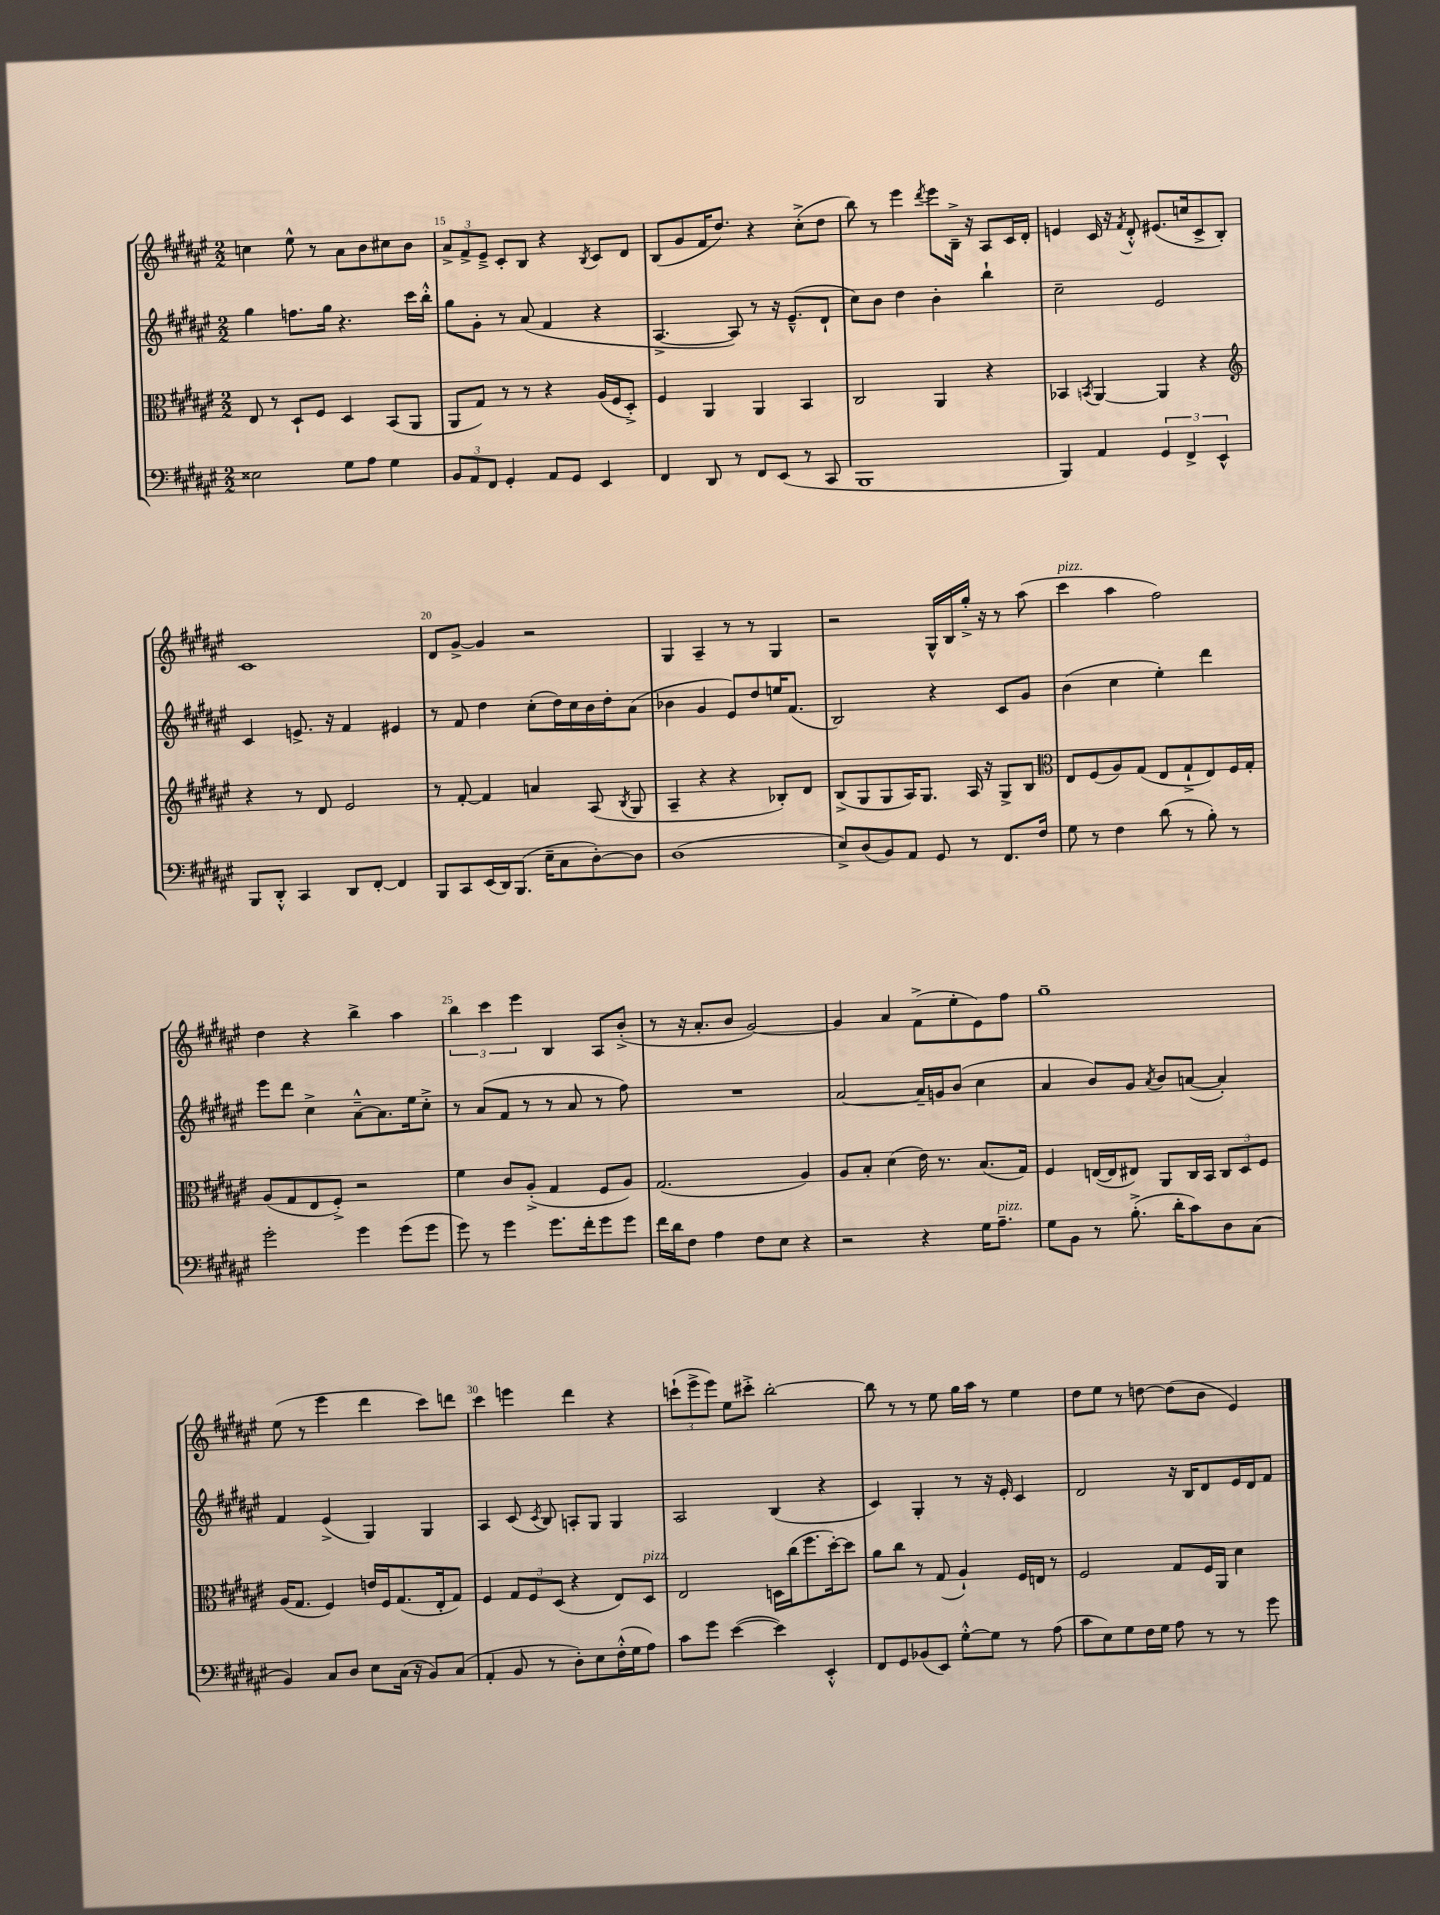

**kern	**kern	**kern	**kern
*staff4	*staff3	*staff2	*staff1
*clefF4	*clefC3	*clefG2	*clefG2
*k[f#c#g#d#a#e#]	*k[f#c#g#d#a#e#]	*k[f#c#g#d#a#e#]	*k[f#c#g#d#a#e#]
*M2/2	*M2/2	*M2/2	*M2/2
2E##\	8E#/	4gg#\	4cc\
.	8r	.	.
.	8D#`/L	8.ff\L	8ee#^^\
.	8F#/J	.	8r
.	.	16gg#\Jk	.
8G#\L	4D#/	4.r	8a#\L
8A#\J	.	.	8b\
4G#\	(8BB/L	.	8cc#\
.	8AA#/J	16ccc#\LL	8b\J
.	.	16bb'^^\JJ	.
=	=	=	=
12BB/L	8AA#/L	8gg#\L	12a#^/L
12AA#/	.	.	12f#^/
.	8G#/J)	8g#'\J	.
12FF#/J	.	.	12e#~^/J
4GG#'/	8r	8r	8c#'/L
.	8r	(8a#/	8B/J
8AA#/L	4r	4f#/	4r
8GG#/J	.	.	.
.	.	.	8qB/
4EE#/	(16A#/LL	4r	8c#/L
.	16F#/J	.	.
.	8D#'^/J)	.	8d#/J
=	=	=	=
4FF#/	4F#/	[4.A#^/	(8B/L
.	.	.	8g#/
8DD#/	4AA#/	.	16f#/K
.	.	.	8.dd#/J)
8r	.	8A#/])	.
8FF#/L	4AA#/	8r	4r
(8EE#/J	.	16r	.
.	.	(8.e#~^^/L	.
8r	4BB/	.	(8cc#'^\L
8CC#/	.	8d#`/J	8dd#\J
=	=	=	=
1BBB	2C#/	8cc#\L)	8bb\)
.	.	8b\J	8r
.	.	4dd#\	4eee#\
.	.	.	8qddd#/
.	4AA#/	4b'\	8eee#\L
.	.	.	16B~^\Jk
.	.	.	16r
.	4r	4bb`\	8A#/L
.	.	.	16c#/L
.	.	.	16d#'/JJ
=	=	=	=
4BBB/)	4BB-/	2cc#~\	4e/
.	8qBB/	.	.
4AA#/	[4AA#/	.	16c#/
.	.	.	16r
.	.	.	8qf#/
.	.	.	8d#'^^/
6GG#/	4AA#/]	2e#/	(8.e#/L
6FF#^/	.	.	.
.	.	.	16cc/k
.	4r	.	8c#^/
6EE#^^/	.	.	.
.	.	.	8B'/J)
=	=	=	=
*	*clefG2	*	*
8BBB/L	4r	4c#/	1c#
8DD#'^^/J	.	.	.
4CC#/	8r	8.e^/	.
.	8d#/	.	.
.	.	16r	.
8DD#/L	2e#/	4f#/	.
[8FF#'/J	.	.	.
4FF#/]	.	4e#/	.
=	=	=	=
8BBB/L	8r	8r	8d#/L
8CC#/	[8f#'/	8f#/	[8g#^/J
(16EE#/L	4f#/]	4dd#\	4g#/]
16DD#/J)	.	.	.
(8.BBB/J	.	.	.
.	4a/	(8cc#'\L	2r
16E#~\LK	.	.	.
8C#\	.	16dd#\L)	.
.	.	16cc#\	.
[8D#'\)	(8A#/	16b\	.
.	.	16dd#'\J	.
.	8qB/	.	.
8D#\]J	8G#/	(8a#\J	.
=	=	=	=
(1D#	4A#~/	4b-\	4G#/
.	4r	4g#/	4A#~/
.	4r	8e#/L)	8r
.	.	8dd#/	8r
.	8B-'/L)	16ee/K	4G#/
.	.	(8.f#/J	.
.	8d#/J	.	.
=	=	=	=
8E#^/L)	(8B^/L	2B/)	2r
(8D#/	8G#/	.	.
8BB/)	8G#/	.	.
8AA#/J	16A#/K)	.	.
.	8.G#/J	.	.
8GG#/	.	4r	16G#^^/LL
.	.	.	16B/
8r	16A#/	.	16gg#'^/JJ
.	16r	.	16r
8.FF#/L	8G#^/L	8c#/L	8r
.	8B/J	8g#/J	(8aa#\
16F#/Jk	.	.	.
=	=	=	=
*	*clefC3	*	*
8G#\	8E#/L	(4b\	4ccc#\
8r	(8F#/	.	.
4F#\	8A#/)	4cc#\	4aa#\
.	(8G#/J	.	.
(8d#\	8E#/L	4ee#'\)	2ff#\)
8r	8G#`^/	.	.
8B'\)	8E#/)	4ddd#\	.
8r	16F#/L	.	.
.	16G#'/JJ	.	.
=	=	=	=
2g#'\	(8A#/L	8eee#\L	4dd#\
.	8G#/	8ddd#\J	.
.	8E#/	4cc#^\	4r
.	8F#'^/J)	.	.
4g#\	2r	[8a#~^^\L	4bb^\
.	.	8.a#\]	.
(8g#\L	.	.	4aa#\
.	.	16ee#\k	.
8g#\J	.	8cc#'^\J	.
=	=	=	=
8g#\)	4f#\	8r	6bb\
8r	.	(8a#/L	.
.	.	.	6ccc#\
4g#\	8c#/L	8f#/J	.
.	.	.	6eee#\
.	(8A#'^/J	8r	.
8.g#\L	4G#/	8r	4B/
.	.	8a#/	.
16f#'\k	.	.	.
8g#\	8F#/L	8r	8A#/L
8g#\J	8A#/J)	8ff#\)	(8b'^/J
=	=	=	=
16f#\LL	(2.G#/	1r	8r
16d#\J	.	.	.
8F#\J	.	.	16r
.	.	.	8.a#'/L
4A#\	.	.	.
.	.	.	8b/J
8F#\L	.	.	[2g#/)
8E#\J	.	.	.
4r	4A#/)	.	.
=	=	=	=
2r	8A#/L	[2a#/	4g#/]
.	8B'/J	.	.
.	(4d#\	.	4a#/
4r	16e#\)	16a#~/]LL	(8f#^\L
.	8.r	16g/J	.
.	.	(8b/J	8ee#'\
16G#\LK	(8.B/L	4cc#\	8e#\)
8.A#~\J	.	.	.
.	.	.	8ff#\J
.	16G#/Jk)	.	.
=	=	=	=
8G#\L	4F#/	4a#/	1gg#~
8BB\J	.	.	.
8r	([16E/LL	8b/L)	.
.	16E/]J	.	.
(8.B'^\	8E#/J)	8g#/J	.
.	.	8qa#/	.
.	8AA#/L	8b/L	.
16d#'\LK	.	.	.
8c#\)	16C#/L	([8a/J	.
.	16BB/JJ	.	.
8D#\	12C#/L	4a'/])	.
.	12D#/	.	.
(8C#\J	.	.	.
.	12F#/J	.	.
=	=	=	=
4BB/)	(16A#/LK	4f#/	(8ee#\
.	8.G#/J	.	.
.	.	.	8r
8C#/L	4F#/)	(4e#^/	4eee#\
8D#/J	.	.	.
8E#\L	16e/LL	4G#/)	4ddd#\
.	16F#/J	.	.
(16C#\Jk	(8.G#/	.	.
16r	.	.	.
8BB/L)	.	4G#/	8ccc#\L)
.	16E#'/k	.	.
(8C#/J	8G#/J)	.	8ddd\J
=	=	=	=
4AA#'/	4F#/	4A#/	4ccc#\
8BB/	12G#/L	(8c#/	4eee\
.	12F#/	.	.
.	.	8qc#/	.
8r	.	8B/)	.
.	(12D#/J	.	.
8D#'\L)	4r	8A'/L	4ddd#\
8E#\	.	8G#/J	.
(16F#'^^\L	8E#/L)	4G#/	4r
16G#\J	.	.	.
8A#\J)	8D#/J	.	.
=	=	=	=
8c#\L	2E#/	2A#/	(12ccc`\L
.	.	.	12eee#^\
8g#\J	.	.	.
.	.	.	12eee#\J)
([4e#\	.	.	8ee#\L
.	.	.	8ccc#'^\J
4e#\])	16D\LL	(4B/	[2bb'\
.	(16cc#\J	.	.
.	8.ff#\	.	.
4EE#'^^/	.	4r	.
.	[16dd#'\k)	.	.
.	8dd#\]J	.	.
=	=	=	=
8FF#/L	8a#\L	4c#/)	8bb\]
8GG#/	8cc#\J	.	8r
(8BB-/	8r	4G#'/	8r
8EE#/J)	(8G#/	.	8ee#\
[8G#'^^\L	4A#`/)	8r	16gg#\LL
.	.	.	16aa#\JJ
8G#\]J	.	16r	8r
.	.	16e#'/	.
8r	16F#/LL	4c#/	4ee#\
.	16E/JJ	.	.
(8A#\	8r	.	.
=	=	=	=
8c#\L	2F#/	2d#/	8dd#\L
8E#\)	.	.	8ee#\J
8G#\	.	.	8r
16F#\L	.	.	[8dd\
16G#\JJ	.	.	.
8A#\	8G#/L	16r	(8dd\]L
.	.	16B/LK	.
8r	16F#/L	8d#/	8b\J
.	16AA#/JJ	.	.
8r	4d#\	16e#/L	4e#/)
.	.	16d#/J	.
8g#\	.	8f#/J	.
==	==	==	==
*-	*-	*-	*-
